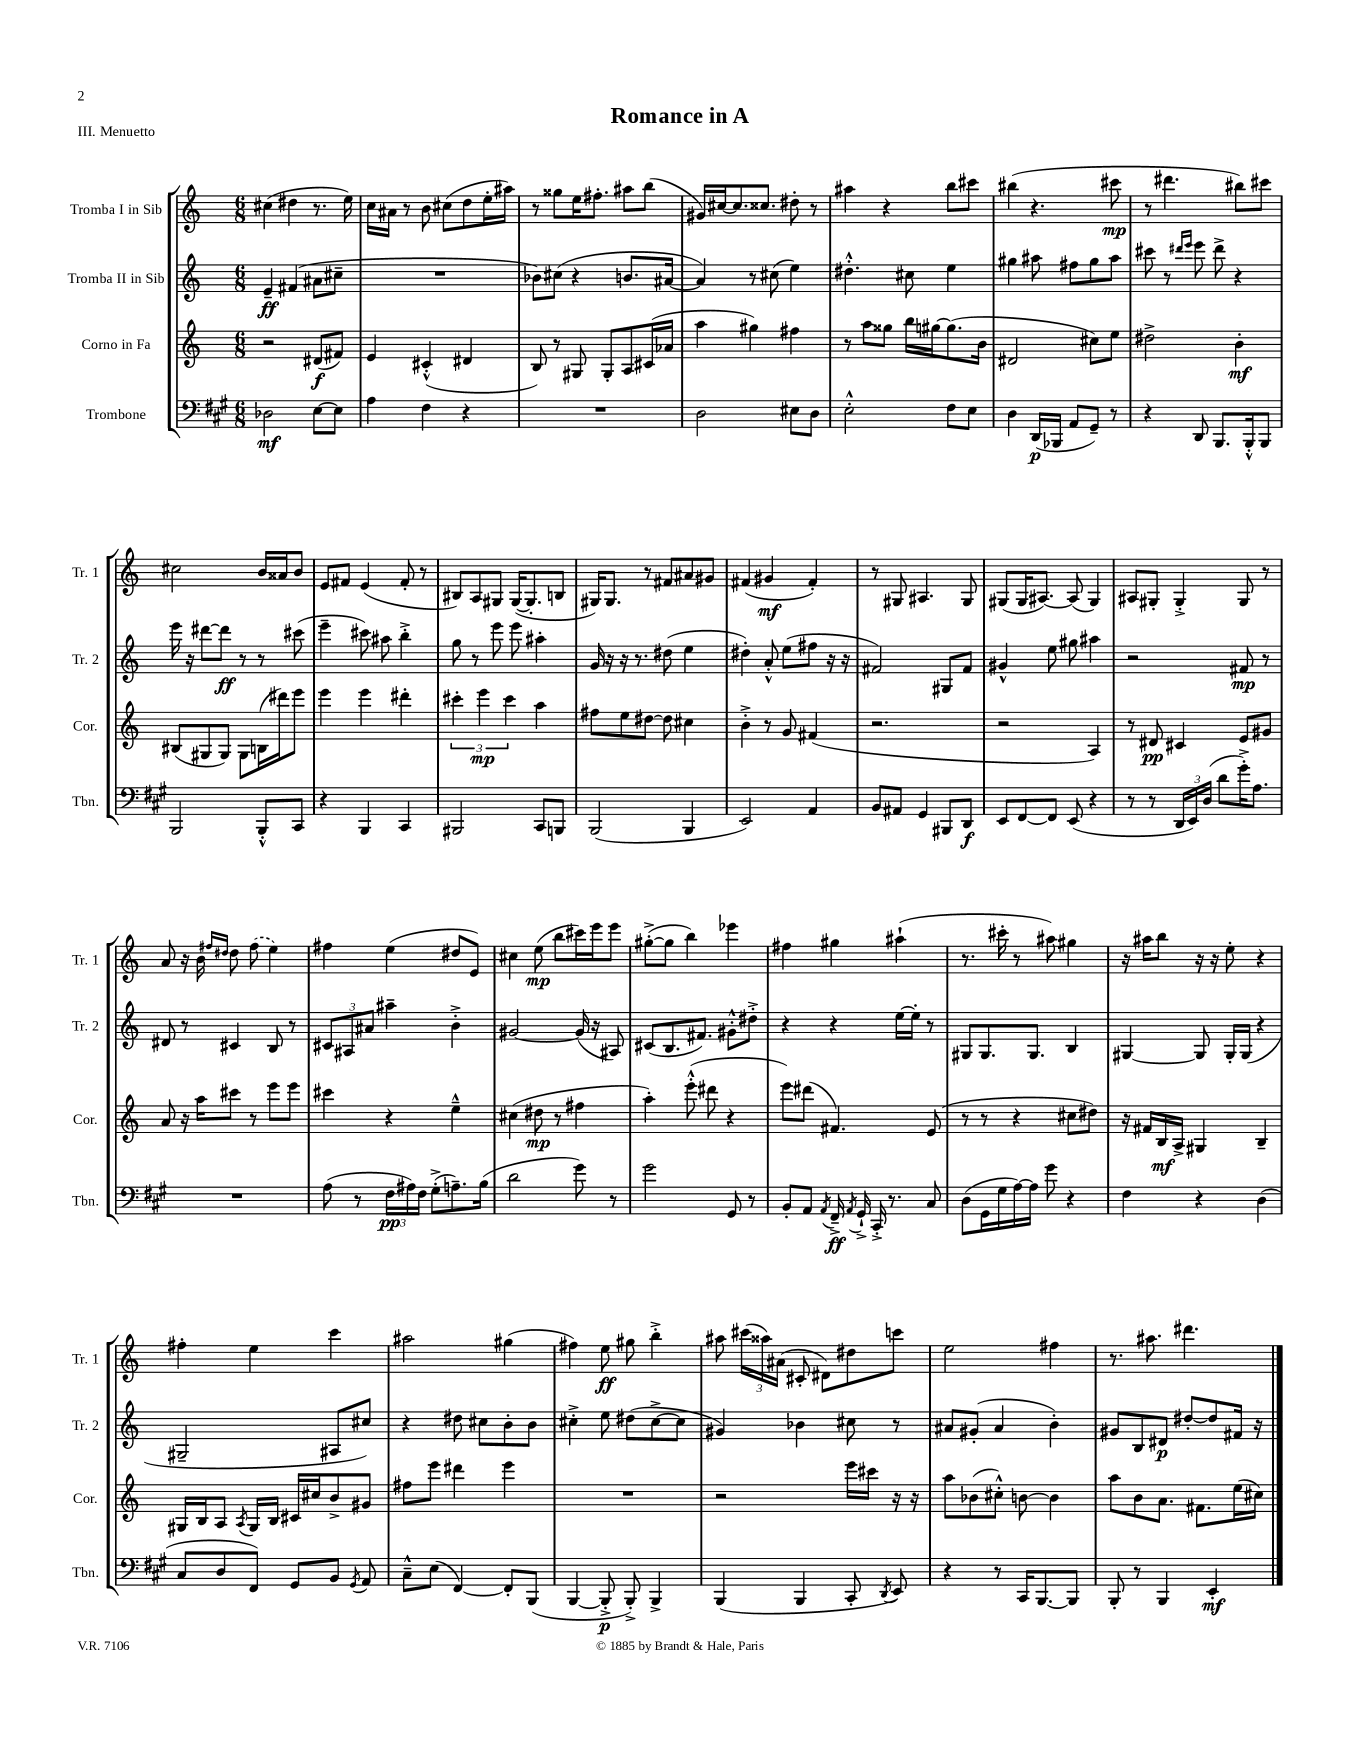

**kern	**kern	**kern	**kern
*staff4	*staff3	*staff2	*staff1
*clefF4	*clefG2	*clefG2	*clefG2
*k[f#c#g#]	*k[]	*k[]	*k[]
*M6/8	*M6/8	*M6/8	*M6/8
2D-	2r	4e~	(4cc#
.	.	(4f#	4dd#
[8E	(8d#	8a#	8.r
8E]	8f#)	8cc#~	.
.	.	.	16ee)
=	=	=	=
4A	4e	2.r	16cc
.	.	.	16a#
.	.	.	8r
4F#	(4c#'^^	.	8b
.	.	.	(8cc#
4r	4d#	.	8dd
.	.	.	16ee'
.	.	.	16aa#)
=	=	=	=
2.r	8B)	8b-)	8r
.	8r	(8cc#	8gg##
.	8G#	4r	16ee
.	.	.	8.ff#'
.	8G#'	.	.
.	8A	8.b	8aa#
.	(16c#	.	(8bb
.	16a-	[16a#	.
=	=	=	=
2D	4aa	4a#])	16g#)
.	.	.	[16cc#
.	.	.	8.cc#]
.	4gg#)	8r	.
.	.	.	8.cc##
.	.	(8cc#	.
8E#	4ff#	4ee)	8dd#'
8D	.	.	8r
=	=	=	=
2E'^^	8r	4.dd#'^^	4aa#
.	8aa	.	.
.	8gg##	.	4r
.	16bb	8cc#	.
.	[16gg#	.	.
8F#	(8.gg#]	4ee	8bb
8E	.	.	8ccc#
.	16b	.	.
=	=	=	=
4D	2d#	4gg#	(4bb#
(16DD	.	8aa#	4.r
16BBB-	.	.	.
8AA	.	8ff#	.
8GG#~)	8cc#)	8gg#	.
8r	8ee	8aa#	8ccc#
=	=	=	=
4r	2dd#^	8ccc#	8r
.	.	8r	4.ddd#
.	.	16qqddd#	.
.	.	16qqeee	.
8DD	.	8eee	.
8.BBB	.	8ddd#^	.
.	4b'	4r	8bb#)
16BBB'^^	.	.	.
8BBB	.	.	8ccc#
=	=	=	=
2BBB	(8B#	16eee	2cc#
.	.	16r	.
.	8G#	[8ddd#	.
.	8G#)	8ddd#]	.
.	8G#	8r	.
8BBB'^^	(16B	8r	16b
.	16ddd#)	.	16a##
8CC#	8eee	(8ccc#	8b
=	=	=	=
4r	4eee	4eee~	8e
.	.	.	8f#
4BBB	4eee	8ccc#)	(4e
.	.	8aa#	.
4CC#	4ddd#'	4bb'^	8f#'
.	.	.	8r
=	=	=	=
2BBB#	6ccc#'	8gg	8B#)
.	.	8r	8A
.	6eee	.	.
.	.	8eee	8G#
.	6ccc#	.	.
.	.	8eee	([16G#
.	.	.	8.G#']
8CC#	4aa	4aa#'	.
8BBB	.	.	8B
=	=	=	=
(2BBB	8ff#	16g	16G#)
.	.	16r	8.G#
.	8ee	16r	.
.	.	8.r	.
.	[8dd#	.	8r
.	8dd#]	(8dd#	8f#
4BBB	4cc#	4ee	8a#
.	.	.	8g#
=	=	=	=
2EE)	4b'^	4dd#')	(4f#
.	8r	8a'^^	4g#
.	8g	(8ee	.
4AA	(4f#	8ff#	4f#')
.	.	16r	.
.	.	16r	.
=	=	=	=
8BB	2.r	2f#)	8r
8AA#	.	.	8G#
4GG#	.	.	4.A#
8BBB#	.	8G#	.
8DD	.	8f#	8G#
=	=	=	=
8EE	2r	4g#^^	(8G#
[8FF#	.	.	16G#
.	.	.	[8.A#)
8FF#]	.	8ee	.
(8EE	.	8gg#	(8A#]
4r	4A)	4aa#	4G#)
=	=	=	=
8r	8r	2r	8A#
8r	8d#	.	8G#'
24DD	4c#	.	4G#'^
24EE)	.	.	.
(24D	.	.	.
8d	.	.	.
16g#'^)	8e	8f#	8G#
8.A	.	.	.
.	8g#	8r	8r
=	=	=	=
2.r	8a	8d#	8a
.	16r	8r	16r
.	16aa	.	16b
.	.	.	16qqff#
.	.	.	16qqdd#
.	8ccc#	4c#	8dd#
.	8r	.	(8ff#
.	8eee	8B	4ee)
.	8eee	8r	.
=	=	=	=
(8A	4ccc#	12c#	4ff#
.	.	12A#	.
8r	.	.	.
.	.	12a#	.
24F#	4r	4aa#~	(4ee
24A#)	.	.	.
24F#	.	.	.
(8G#'^	.	.	.
8.A~)	4ee~^^	4b'^	8dd#
.	.	.	8e)
(16B	.	.	.
=	=	=	=
2d	(4cc#	[2g#	4cc#
.	8dd#	.	(8ee
.	8r	.	8bb
8g#)	4ff#	(16g#]	16ccc#)
.	.	16r	16eee
8r	.	8A#)	8eee
=	=	=	=
2g#	4aa')	(8c#	([8gg#'^
.	.	8.B	8gg#]
.	(8eee'^^	.	4bb)
.	.	8.f#)	.
.	8ddd#	.	.
8GG#	4r	8g#'^^	4eee-
8r	.	8dd#'^	.
=	=	=	=
8BB'	8eee)	4r	4ff#
8AA	(8ddd#	.	.
8qAA	.	.	.
16FF#~^	4.f#)	4r	4gg#
8qAA	.	.	.
16GG#`^	.	.	.
16CC#'^	.	.	.
8.r	.	.	.
.	.	[16ee	(4aa#`
.	.	16ee']	.
8C#	(8e	8r	.
=	=	=	=
(8D	8r	8G#	8.r
16GG#	8r	8.G#	.
16G#	.	.	16ccc#'
[16A)	4r	.	8r
16A]	.	8.G#	.
8g#	.	.	8aa#)
4r	8cc#	4B	4gg#
.	8dd#)	.	.
=	=	=	=
4F#	16r	[4G#	16r
.	16f#	.	16aa#
.	16B	.	8bb
.	16A^	.	.
4r	4G#	8G#]	16r
.	.	.	16r
.	.	16G#'	8ee'
.	.	(16G#	.
(4D	4B~	4r	4r
=	=	=	=
8C#	16G#	2G#~	4ff#'
.	16B	.	.
8D	8A	.	.
.	8qA	.	.
8FF#)	16G#	.	4ee
.	16B	.	.
8GG#	16c#	.	.
.	16cc#	.	.
8BB	8b^	8A#	4ccc
8qGG#	.	.	.
8AA	8g#	8cc#)	.
=	=	=	=
8C#~^^	8ff#	4r	2aa#
(8E	8eee	.	.
[4FF#)	4ddd#	8dd#	.
.	.	8cc#	.
8FF#']	4eee	8b'	(4gg#
(8BBB	.	8b	.
=	=	=	=
[4BBB	2.r	4cc#'^	4ff#)
8BBB'^]	.	8ee	8ee
8BBB'^)	.	(8dd#	8gg#
4BBB^	.	[8cc#^	4bb'^
.	.	8cc#]	.
=	=	=	=
(4BBB	2r	4g#)	8aa#
.	.	.	(24ccc#
.	.	.	24aa##)
.	.	.	(24a#
4BBB	.	4b-	8c#'
.	.	.	8d#)
8CC#'	16eee	8cc#	8dd#
.	16ccc#	.	.
8qDD	.	.	.
8EE)	16r	8r	8ccc
.	16r	.	.
=	=	=	=
4r	8aa	8a#	2ee
.	(8b-	(8g#'	.
8r	8cc#'^^)	4a#	.
16CC#	[8b	.	.
[8.BBB	.	.	.
.	4b]	4b')	4ff#
8BBB]	.	.	.
=	=	=	=
8BBB'	8aa	8g#	8.r
8r	8b	8B	.
.	.	.	8.aa#
4BBB	8.a	8d#	.
.	.	[8dd#'	4.ddd#
.	8.f#	.	.
4EE'	.	8dd#]	.
.	(16ee	16f#	.
.	16cc#)	16r	.
==	==	==	==
*-	*-	*-	*-
